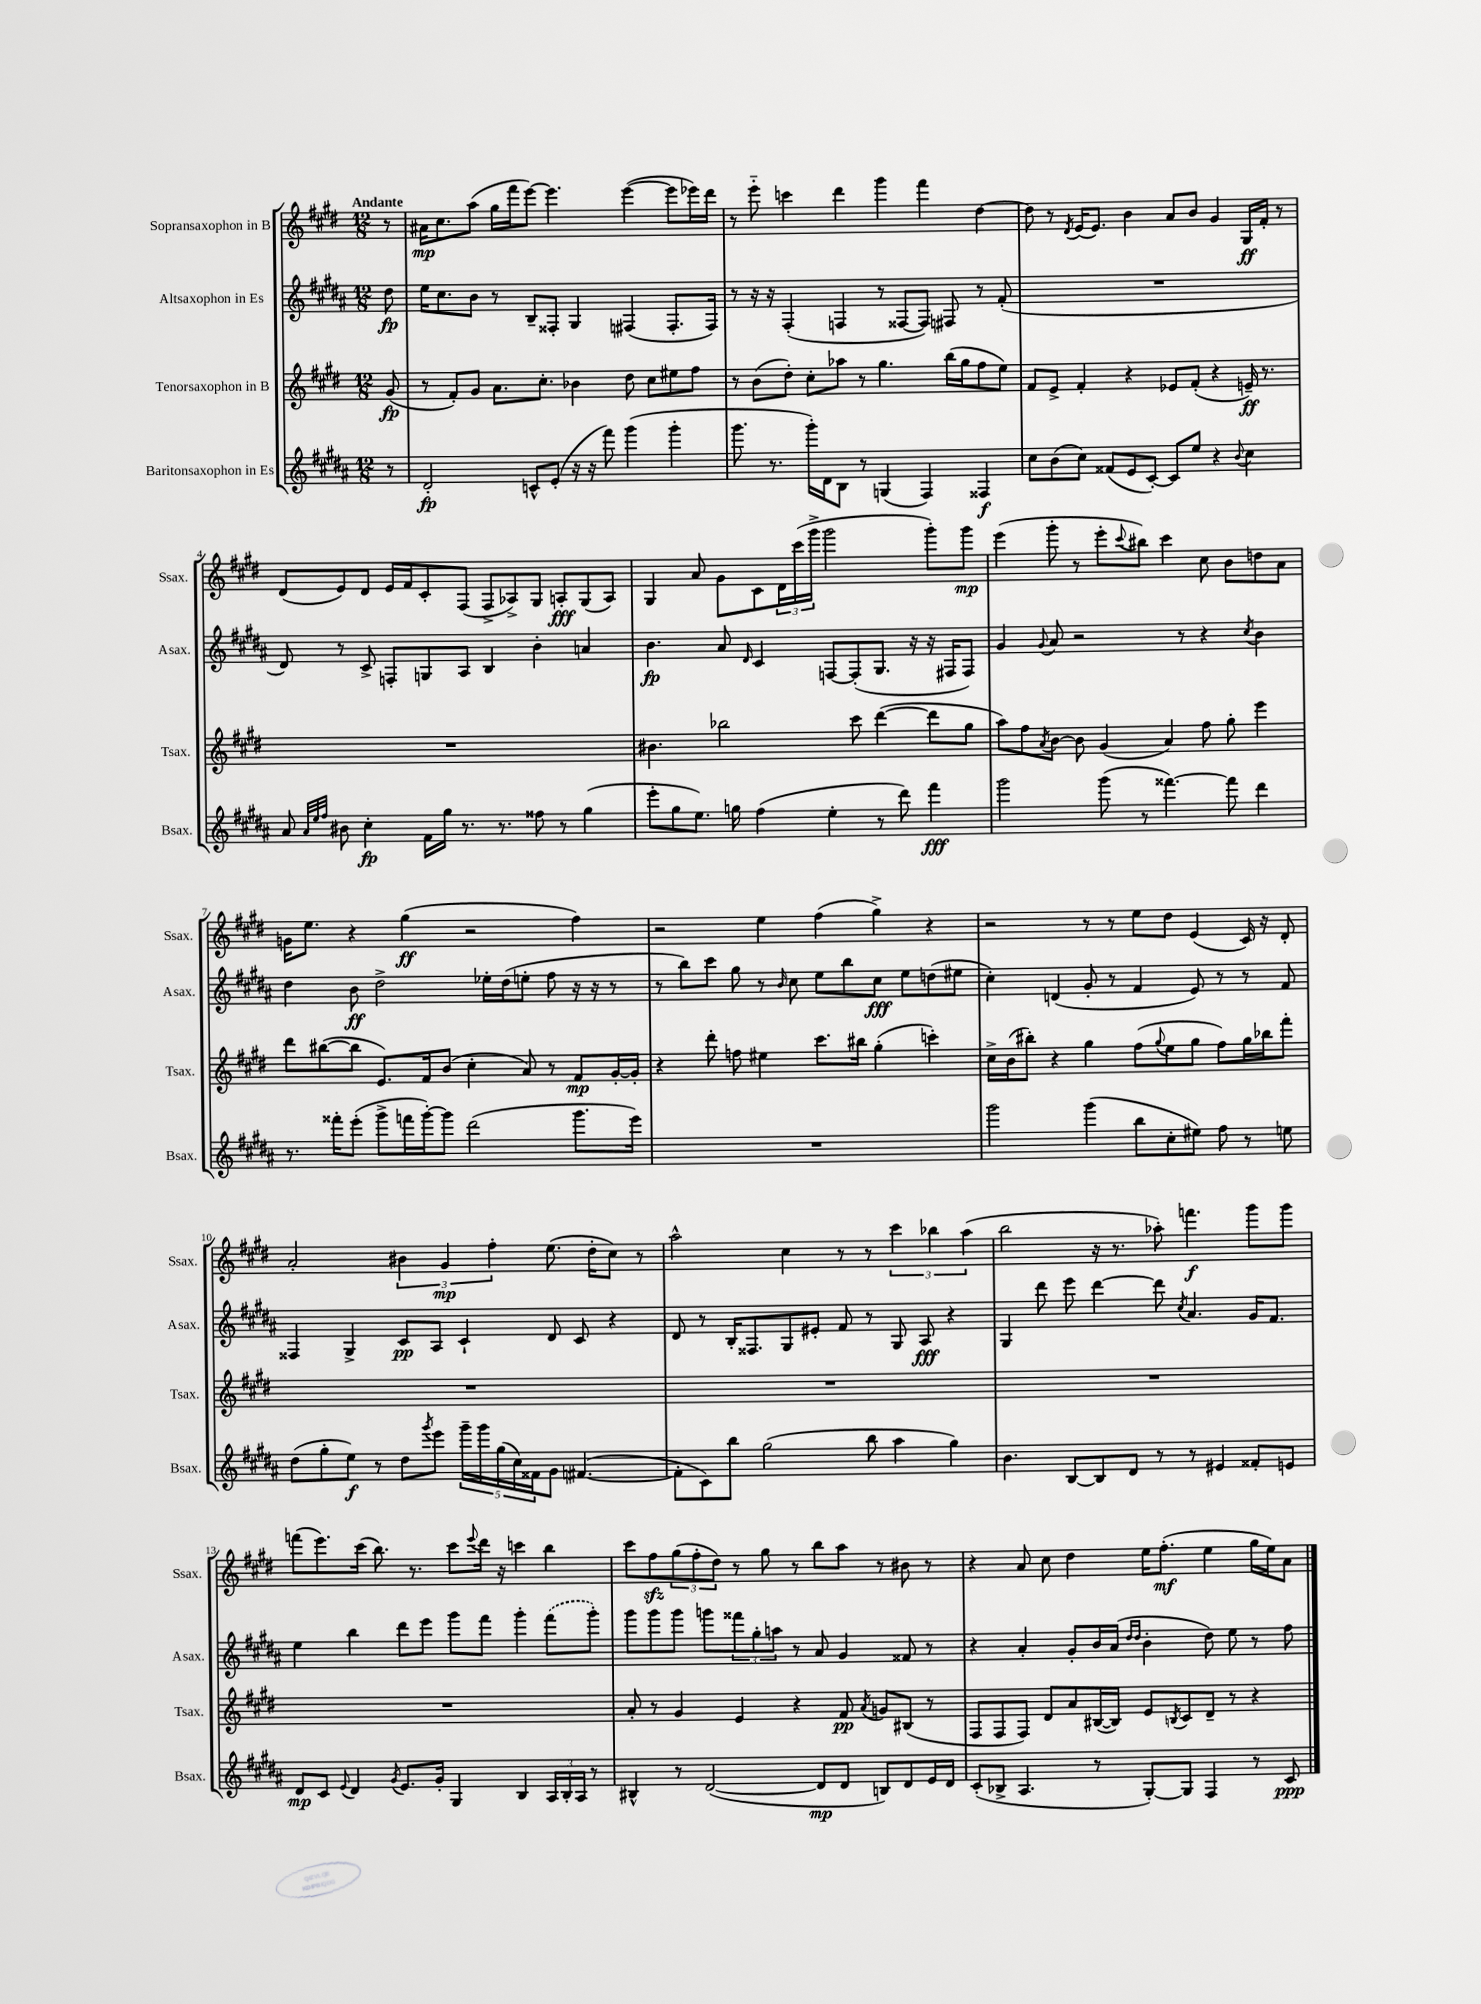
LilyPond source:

<<
\new StaffGroup <<
\new Staff = "s0" \with { instrumentName = "Sopransaxophon in B" shortInstrumentName = "Ssax." } {
    \clef treble \key e \major \numericTimeSignature \time 12/8 \partial 8 \tempo "Andante"
    r8 |
    ais'16\mp cis''8. a''8( gis''16 fis'''16 e'''8~) e'''4. e'''4~( e'''8 ees'''16) dis'''16 |
    r8 e'''8-_ c'''4 dis'''4 gis'''4 fis'''4 dis''4~ |
    dis''8 r8 \acciaccatura { dis'8 } e'16( e'8.) b'4 a'8 b'8 gis'4 gis16\ff fis'16-. r8 |
    dis'8( e'8) dis'8 e'16 fis'16 cis'8-. fis8( fis8-> aes8->) gis8 a8-.\fff gis8( a8) |
    gis4 a'8 gis'8 cis'8 \tuplet 3/2 { dis'16 cis'''16( gis'''16-> } gis'''2 gis'''8-.) gis'''8\mp |
    e'''4( gis'''8-. r8 e'''8-. \appoggiatura { cis'''8 } bis''8) cis'''4 cis''8 b'8 d''8 a'8 |
    g'16 e''8. r4 gis''4\ff( r2 fis''4) |
    r2 e''4 fis''4( gis''4->) r4 |
    r2 r8 r8 e''8 dis''8 e'4( cis'16) r16 dis'8-. |
    a'2-. \tuplet 3/2 { bis'4 gis'4\mp fis''4-. } e''8.( dis''16-. cis''8) r8 |
    a''2-^ cis''4 r8 r8 \tuplet 3/2 { cis'''4 bes''4 a''4( } |
    b''2 r16 r8. aes''8-.) f'''4.\f gis'''8 gis'''8 |
    f'''8( e'''8.) cis'''16( b''8.) r8. cis'''8 \appoggiatura { e'''8 } dis'''16 r16 c'''4 b''4 |
    cis'''8 fis''8\sfz \tuplet 3/2 { gis''8( fis''8-. dis''8) } r8 gis''8 r8 b''8 a''8 r8 bis'8 r8 |
    r4 a'8 cis''8 dis''4 e''16 fis''8.-.\mf( e''4 gis''16 e''16) a'8 \bar "|." |
}
\new Staff = "s1" \with { instrumentName = "Altsaxophon in Es" shortInstrumentName = "Asax." } {
    \clef treble \key b \major \numericTimeSignature \time 12/8 \partial 8
    dis''8\fp |
    e''16 cis''8. b'8 r8 b8-- fisis8-. gis4 fis4( fis8.-. fis16) |
    r8 r16 r16 fis4-.( f4 r8 fisis8~ fisis8) fis8 r8 fis'8-.( |
    R1. |
    dis'8) r8 cis'8-> f8-. g8 ais8 b4 b'4-. a'4 |
    b'4.\fp ais'8 \grace { dis'16 } cis'4 f8~ f8-.( gis8. r16 r16 fis16 fis8) |
    gis'4 \appoggiatura { gis'8 } ais'8 r2 r8 r4 \acciaccatura { cis''8 } b'4 |
    dis''4 b'8\ff dis''2-> ees''16-. dis''16( e''8-. fis''8 r16 r16 r8 |
    r8 b''8) cis'''8 gis''8 r8 \grace { b'16 } cis''8 e''8 b''8 cis''8\fff e''8 d''8( eis''8 |
    cis''4-.) d'4( gis'8-. r8 fis'4 e'8) r8 r8 fis'8 |
    fisis4 gis4-> cis'8\pp ais8 cis'4-! dis'8 cis'8 r4 |
    dis'8 r8 b16-. fisis8. gis8 eis'8-. fis'8 r8 gis8 ais8\fff r4 |
    gis4 dis'''8 e'''8 dis'''4~ dis'''8 \acciaccatura { cis''8 } ais'4. gis'16 fis'8. |
    e''4 b''4 dis'''8 e'''8 gis'''8 fis'''8 gis'''4-. \once \slurDashed fis'''8( gis'''8-.) |
    gis'''8 gis'''8 gis'''8 g'''8 \tuplet 3/2 { fisis'''8 gis''8-. a''8 } r8 ais'8 gis'4 fisis'8 r8 |
    r4 ais'4-. gis'8-. b'16 ais'16( \grace { dis''16 dis''16 } b'4-. dis''8) e''8 r8 fis''8 \bar "|." |
}
\new Staff = "s2" \with { instrumentName = "Tenorsaxophon in B" shortInstrumentName = "Tsax." } {
    \clef treble \key e \major \numericTimeSignature \time 12/8 \partial 8
    gis'8\fp( |
    r8 fis'8-.) gis'8 a'8. cis''8.-. bes'4 dis''8 cis''8 eis''8 fis''8 |
    r8 b'8( dis''8-.) cis''8-. aes''8 r8 gis''4. b''16( gis''16 fis''8 e''8) |
    fis'8 e'8-> fis'4-. r4 ees'8 fis'8-.( r4 e'16--\ff) r8. |
    R1. |
    bis'4. bes''2 cis'''8 dis'''4~( dis'''8 gis''8 |
    a''8) fis''8 \acciaccatura { a'8 } b'8~ b'8 gis'4( a'4) fis''8 gis''8-. e'''4 |
    dis'''8 bis''8~( bis''8 e'8.) fis'16 b'8( cis''4-. a'8) r8 fis'8\mp gis'16~-. gis'16-. |
    r4 dis'''8-. f''8 eis''4 cis'''8. bis''16 gis''4-.( c'''4-.) |
    cis''16-> b'16( bis''8-.) r4 gis''4 fis''8( \appoggiatura { gis''8 } e''8 gis''8 fis''8) gis''16 bes''16 fis'''8-. |
    R1. |
    R1. |
    R1. |
    R1. |
    a'8-. r8 gis'4 e'4 r4 fis'8\pp \acciaccatura { a'8 } g'8 bis8( r8 |
    fis8 fis8 fis8) dis'8 a'8 bis16~( bis16) e'8 \acciaccatura { b8 } cis'8 dis'8-- r8 r4 \bar "|." |
}
\new Staff = "s3" \with { instrumentName = "Baritonsaxophon in Es" shortInstrumentName = "Bsax." } {
    \clef treble \key b \major \numericTimeSignature \time 12/8 \partial 8
    r8 |
    dis'2-.\fp c'8-^ e'8-.( r16 r16 fis'''8) gis'''4( gis'''4-. |
    gis'''8. r8. gis'''16-.) dis'16 b8 r8 g4( fis4) fisis4\f |
    cis''8 b'8( cis''8) fisis'8( e'8 cis'8~-.) cis'8 e''8 r4 \appoggiatura { b'8 } cis''4 |
    ais'8 \grace { ais'32 e''32 fis''32 } bis'8 cis''4-.\fp fis'16 gis''16 r8. r8. fisis''8 r8 gis''4( |
    e'''8-. gis''8 e''8.) g''16 fis''4( e''4-. r8 dis'''8) fis'''4\fff |
    gis'''2 gis'''8( r8 fisis'''4.~) fisis'''8 dis'''4 |
    r8. fisis'''16-. e'''8-.( gis'''8-> f'''16 gis'''16~-.) gis'''8 dis'''2( gis'''8. e'''16) |
    R1. |
    gis'''2 gis'''4( b''8 cis''8-. eis''8) fis''8 r8 e''8 |
    dis''8( gis''8-. e''8\f) r8 dis''8 \acciaccatura { gis'''8 } e'''8 \tuplet 5/4 { gis'''16-- gis'''16 gis''16( cis''16) fisis'16 } gis'8 fis'4.~( |
    fis'8-. cis'8) b''8 gis''2( b''8 ais''4 gis''4) |
    b'4. b8~ b8 dis'8 r8 r8 eis'4 fisis'8-. e'8 |
    dis'8\mp cis'8 \appoggiatura { e'8 } dis'4 \acciaccatura { gis'8 } e'8. gis'16-. gis4 b4 \tuplet 3/2 { ais16 b16-. ais16 } r8 |
    bis4-^ r8 dis'2~( dis'8\mp dis'8 b8) dis'8 e'16 dis'16 |
    cis'8-.( bes8-> ais4. r8 gis8~-.) gis8 fis4 r8 cis'8\ppp \bar "|." |
}
>>
>>
